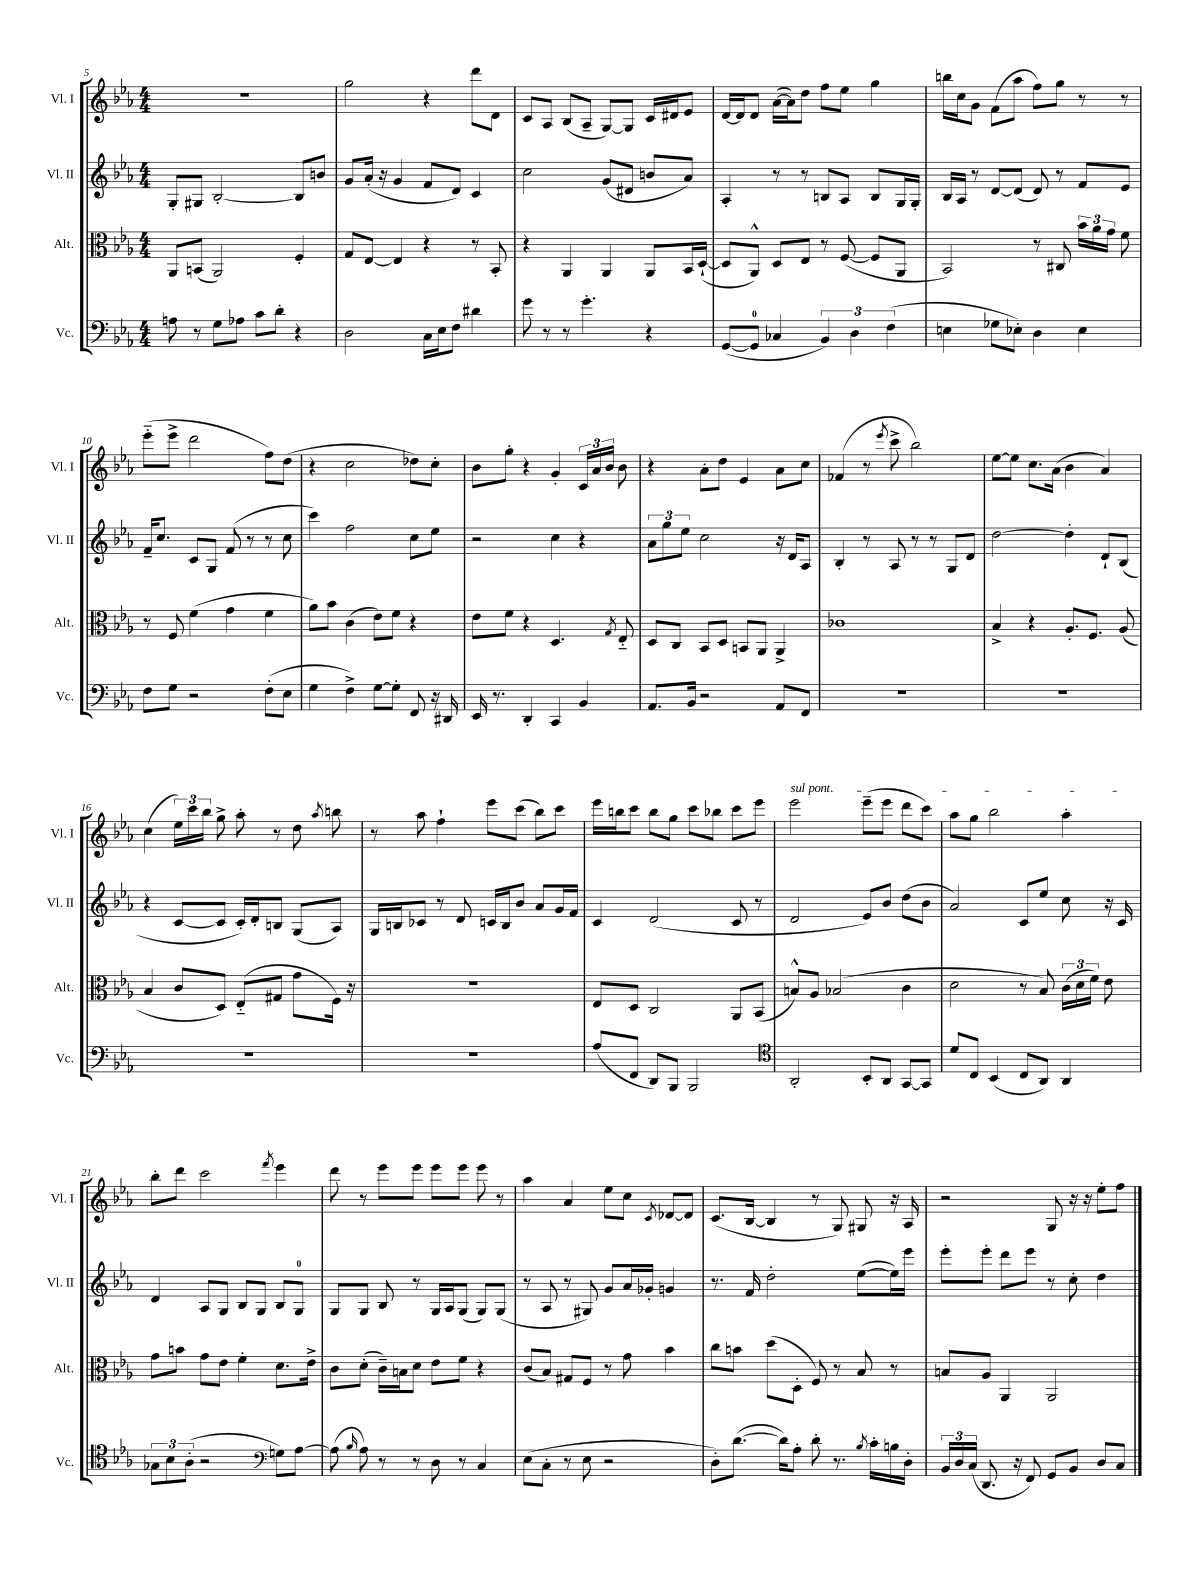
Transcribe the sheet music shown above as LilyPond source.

<<
\new StaffGroup <<
\new Staff = "s0" \with { instrumentName = "Vl. I" shortInstrumentName = "Vl. I" } {
    \clef treble \key ees \major \numericTimeSignature \time 4/4
    \autoBeamOff R1 |
    g''2 r4 d'''8[ d'8] |
    c'8[ aes8] bes8[( aes8]-- g8[~) g8] c'16[ dis'16 ees'8] |
    d'16[~ d'16 d'8] aes'16[~( aes'16) d''8] f''8[ ees''8] g''4 |
    b''16[ c''16 g'8] f'8[( aes''8] f''8[) g''8] r8 r8 |
    ees'''8[-_( ees'''8]-> d'''2 f''8[) d''8]( |
    r4 c''2 des''8[) c''8]-. |
    bes'8[ g''8]-. r4 g'4-. \tuplet 3/2 { c'16[ aes'16 bes'16] } bes'8 |
    r4 aes'8[-. d''8] ees'4 aes'8[ c''8] |
    fes'4( r8 \acciaccatura { ees'''8 } c'''8-> bes''2) |
    ees''8[~ ees''8] c''8.[ aes'16]( bes'4 aes'4) |
    c''4( \tuplet 3/2 { ees''16[) c'''16 bes''16] } g''8-> aes''8-. r8 d''8 \acciaccatura { aes''8 } b''8 |
    r8 aes''8 f''4-! ees'''8[ c'''8]( bes''8[) c'''8] |
    ees'''16[ b''16 c'''8] b''8[ g''8] c'''8[ bes''8] c'''8[ ees'''8] |
    \once \override TextSpanner.bound-details.left.text = \markup { \italic "sul pont." } ees'''2\startTextSpan ees'''8[--( ees'''8] d'''8[ c'''8]) |
    aes''8[ g''8] bes''2 aes''4-.\stopTextSpan |
    bes''8[-. d'''8] c'''2 \acciaccatura { f'''8 } ees'''4 |
    d'''8 r8 ees'''8[ ees'''8] ees'''8[ ees'''8] ees'''8 r8 |
    aes''4 aes'4 ees''8[ c''8] \acciaccatura { c'8 } des'8[~ des'8] |
    c'8.[( bes16]~ bes4 r8 g8) gis8 r16 aes16 |
    r2 g8 r16 r16 ees''8[-. f''8] \bar "|." |
}
\new Staff = "s1" \with { instrumentName = "Vl. II" shortInstrumentName = "Vl. II" } {
    \clef treble \key ees \major \numericTimeSignature \time 4/4
    \autoBeamOff g8[-. gis8] bes2~-. bes8[ b'8] |
    g'8[ aes'16]-.( r16 g'4 f'8[ d'8]) c'4 |
    c''2 g'8[( dis'8] b'8[ aes'8]) |
    aes4-. r8 r8 b8[ aes8] b8[ g16 g16]-. |
    bes16[ aes16] r8 d'8[~ d'8]( d'8) r8 f'8[ ees'8] |
    f'16[-- c''8.] c'8[ g8] f'8( r8 r8 c''8 |
    c'''4) f''2 c''8[ ees''8] |
    r2 c''4 r4 |
    \tuplet 3/2 { aes'8[ g''8 ees''8] } c''2 r16 d'16[ aes8] |
    bes4-. r8 aes8 r8 r8 g8[ d'8] |
    d''2~ d''4-. d'8[-! bes8]( |
    r4 c'8[~ c'8] c'16[-.) d'16-. b8] g8[( aes8]) |
    g16[ b16 ces'8] r8 d'8 c'16[ b16 bes'8] aes'8[ g'16 f'16] |
    c'4 d'2( c'8 r8 |
    d'2 ees'8[) bes'8] d''8[( bes'8] |
    aes'2) c'8[ ees''8] c''8 r16 c'16 |
    d'4 aes8[ g8] bes8[ g8] bes8[ g8]-0 |
    g8[ g8] bes8 r8 g16[ aes16 g8]( g8[) g8]( |
    r8 aes8 r8 gis8) g'8[ aes'16 ges'16]-. g'4 |
    r8. f'16 d''2-. ees''8[~( ees''16) ees'''16] |
    ees'''8[-. ees'''8]-. d'''8[ ees'''8] r8 c''8-. d''4 \bar "|." |
}
\new Staff = "s2" \with { instrumentName = "Alt." shortInstrumentName = "Alt." } {
    \clef alto \key ees \major \numericTimeSignature \time 4/4
    \autoBeamOff aes,8[ b,8]( aes,2) f4-. |
    g8[ ees8]~ ees4 r4 r8 bes,8-. |
    r4 aes,4 aes,4 aes,8[ bes,16 d16]~-!( |
    d8[ aes,8]-^) d8[ ees8] r8 f8~( f8[ aes,8] |
    bes,2) r8 cis8 \tuplet 3/2 { bes'16[ aes'16 g'16] } f'8 |
    r8 f8 f'4( g'4 f'4 |
    aes'8[) bes'8] c'4( ees'8[) f'8] r4 |
    ees'8[ f'8] r4 d4. \acciaccatura { g8 } ees8-_ |
    d8[ c8] bes,8[ d8] b,8[ aes,8] aes,4-> |
    ces'1 |
    bes4-> r4 aes8.[-. f8.] aes8( |
    bes4 c'8[ d8]) ees8[-_( gis8] g'8[ f16]) r16 |
    R1 |
    ees8[ d8] c2 aes,8[ bes,8]( |
    b8[-^) aes8] bes2( c'4 |
    d'2 r8 bes8) \tuplet 3/2 { c'16[( d'16 f'16]) } ees'8 |
    g'8[ b'8] g'8[ ees'8] f'4-. d'8.[ ees'16]-> |
    c'8[ d'8]-.( c'16[--) b16 d'8] ees'8[ f'8] r4 |
    c'8[( bes8]) gis8[ f8] r8 g'8 bes'4 |
    c''8[ b'8] d''8[( d8]-. f8) r8 bes8 r8 |
    b8[ aes8] aes,4 aes,2 \bar "|." |
}
\new Staff = "s3" \with { instrumentName = "Vc." shortInstrumentName = "Vc." } {
    \clef bass \key ees \major \numericTimeSignature \time 4/4
    \autoBeamOff a8 r8 g8[ aes8] c'8[ d'8]-. r4 |
    d2 c16[ ees16 f8] dis'4 |
    g'8 r8 r8 g'4.-. r4 |
    g,8[~( g,8]-0 ces4 \tuplet 3/2 { bes,4) d4 f4( } |
    e4 ges8[ ees8]-.) d4 ees4 |
    f8[ g8] r2 f8[-.( ees8] |
    g4 f4->) g8[~ g8]-. f,8 r16 dis,16 |
    ees,16 r8. d,4-. c,4 bes,4 |
    aes,8.[ bes,16] r2 aes,8[ f,8] |
    R1 |
    R1 |
    R1 |
    R1 |
    aes8[( f,8] d,8[) bes,,8] bes,,2 |
    \clef tenor aes,2-. bes,8[-. aes,8] g,8[~ g,8] |
    d'8[ c8] bes,4( c8[ aes,8]) aes,4 |
    \tuplet 3/2 { ges8[ bes8 aes8]-.( } r2 \clef bass g8[) aes8]~ |
    aes8( \grace { bes16 } aes8) r8 r8 d8 r8 c4 |
    ees8[( c8]-. r8 ees8 r2 |
    d8[-.) d'8.]~( d'16[) aes8]-. d'8-. r8. \acciaccatura { bes8 } c'16[-. b16 d16]-. |
    \tuplet 3/2 { bes,16[ d16 c16]( } d,8. r16 f,8) g,8[ bes,8] d8[ c8] \bar "|." |
}
>>
>>
\layout { \context { \Score currentBarNumber = #5 } }
